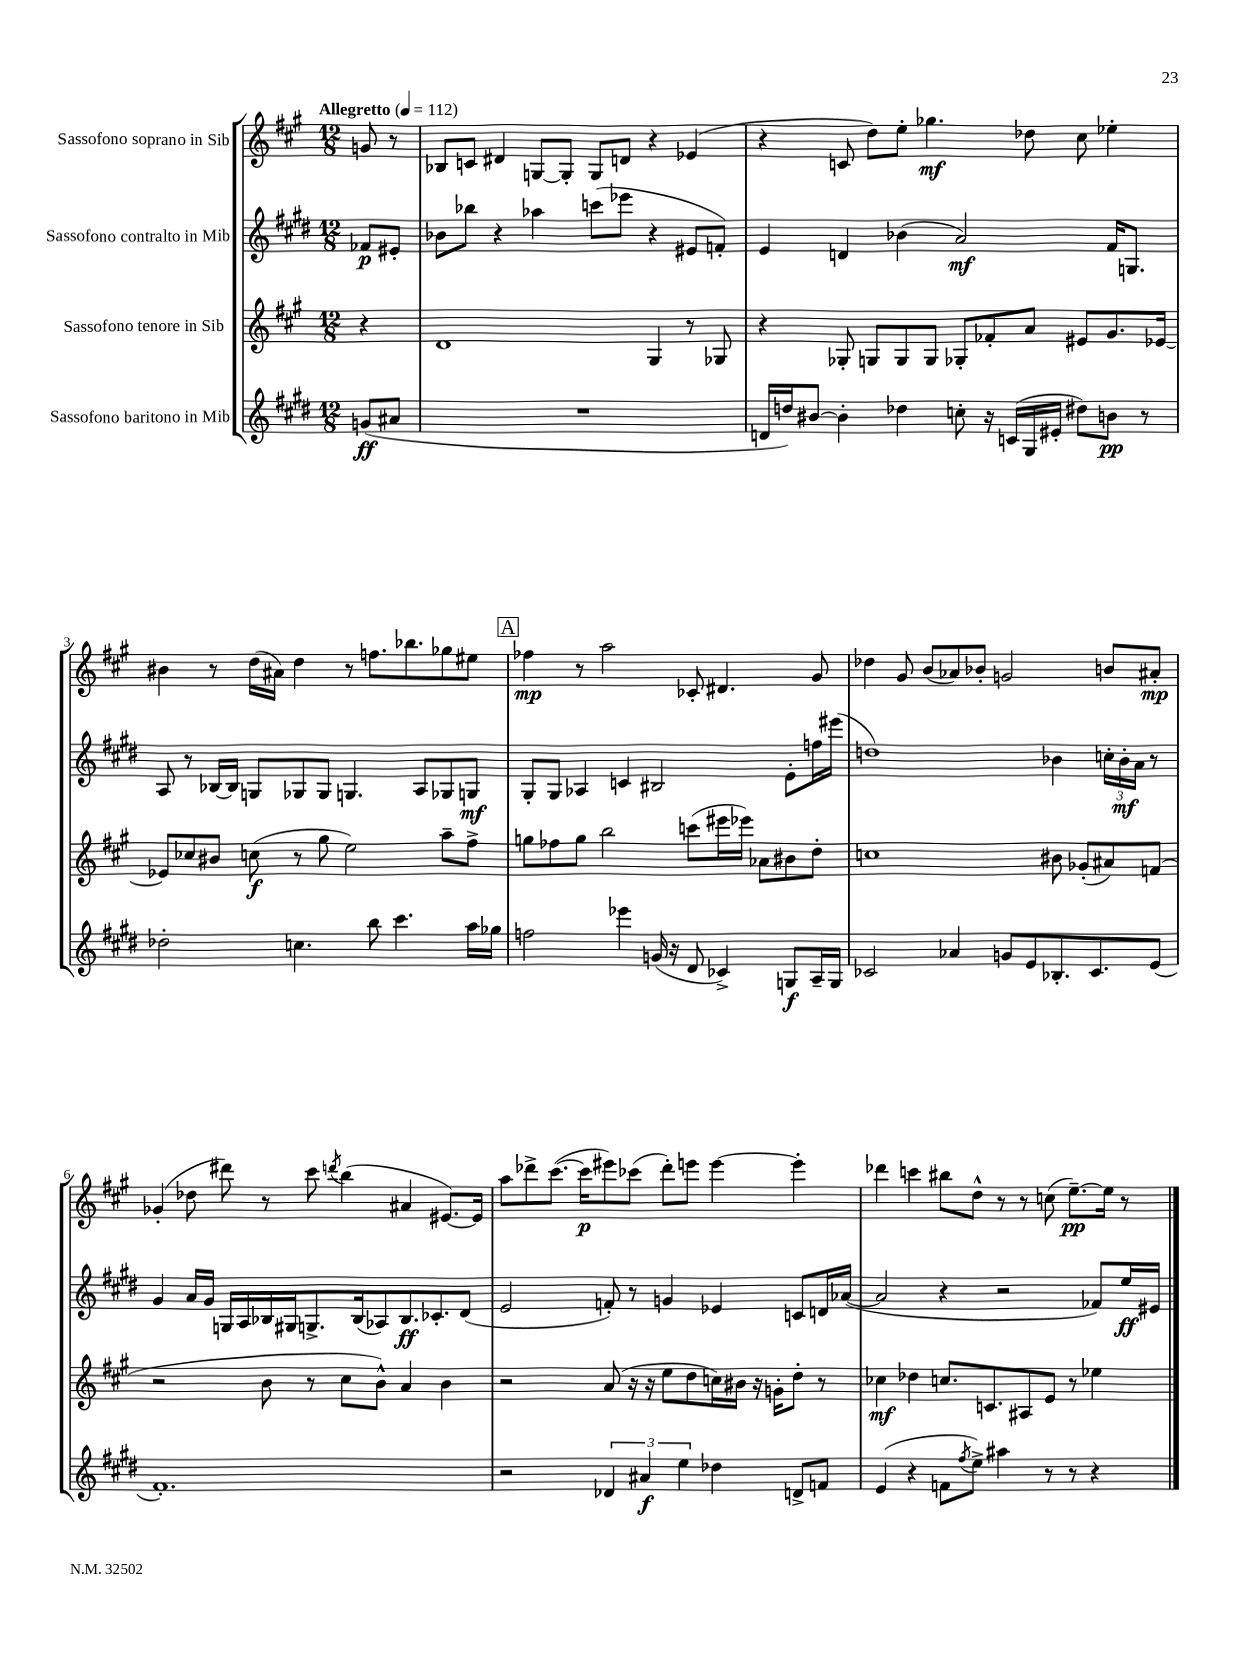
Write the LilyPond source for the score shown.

<<
\new StaffGroup <<
\new Staff = "s0" \with { instrumentName = "Sassofono soprano in Sib" } {
    \clef treble \key a \major \numericTimeSignature \time 12/8 \partial 4 \tempo "Allegretto" 4 = 112
    g'8 r8 |
    bes8 c'8 dis'4 g8~ g8-. g8 d'8 r4 ees'4( |
    r4 c'8 d''8) e''8-. ges''4.\mf des''8 cis''8 ees''4-. |
    bis'4 r8 d''16( ais'16) d''4 r8 f''8. bes''8. ges''8 eis''8 |
    \mark \markup { \box "A" } fes''4\mp r8 a''2 ces'8-. dis'4. gis'8 |
    des''4 gis'8 b'8( aes'8) bes'8-. g'2 b'8 ais'8-.\mp |
    ges'4-.( des''8 dis'''8) r8 cis'''8 \acciaccatura { d'''8 } b''4( ais'4 eis'8.~) eis'16 |
    a''8 des'''8-> cis'''8.~( cis'''16\p eis'''8) ces'''8( des'''8-.) e'''8 e'''4~ e'''4-. |
    des'''4 c'''4 bis''8 d''8-^ r8 r8 c''8( e''8.~--\pp) e''16 r8 \bar "|." |
}
\new Staff = "s1" \with { instrumentName = "Sassofono contralto in Mib" } {
    \clef treble \key e \major \numericTimeSignature \time 12/8 \partial 4
    fes'8\p eis'8-. |
    bes'8 bes''8 r4 aes''4 c'''8( ees'''8 r4 eis'8 f'8-.) |
    e'4 d'4 bes'4( a'2\mf) fis'16 g8. |
    a8 r8 bes16~ bes16 g8 ges8 ges8 g4. a8 ges8 g8\mf |
    \mark \markup { \box "A" } gis8-. gis8 aes4 c'4 bis2 e'8-. f''16 eis'''16( |
    d''1) bes'4 \tuplet 3/2 { c''16-. bes'16-.\mf a'16 } r8 |
    gis'4 a'16 gis'16 g16 a16 bes16 gis16 g8.-> bes16( aes8) bes8.\ff ces'8.-. dis'8( |
    e'2 f'8-.) r8 g'4 ees'4 c'8 d'16 aes'16~( |
    aes'2 r4 r2 fes'8) e''16\ff eis'16 \bar "|." |
}
\new Staff = "s2" \with { instrumentName = "Sassofono tenore in Sib" } {
    \clef treble \key a \major \numericTimeSignature \time 12/8 \partial 4
    r4 |
    d'1 gis4 r8 ges8 |
    r4 ges8-. g8 g8 g8 ges8-. fes'8-. a'8 eis'8 gis'8. ees'16~ |
    ees'8 ces''8 bis'8 c''8\f( r8 gis''8 e''2) a''8-- fis''8-> |
    \mark \markup { \box "A" } g''8 fes''8 g''8 b''2 c'''8( eis'''16 ees'''16) aes'8 bis'8 d''8-. |
    c''1 bis'8 ges'8-.( ais'8) f'8( |
    r2 b'8 r8 cis''8 b'8-^) a'4 b'4 |
    r2 a'8( r16 r16 e''8 d''8 c''16) bis'16 r16 g'16-. d''8-. r8 |
    ces''4\mf des''4 c''8. c'8. ais8 e'8 r8 ees''4 \bar "|." |
}
\new Staff = "s3" \with { instrumentName = "Sassofono baritono in Mib" } {
    \clef treble \key e \major \numericTimeSignature \time 12/8 \partial 4
    g'8\ff( ais'8 |
    R1. |
    d'16 d''16) bis'8~ bis'4-. des''4 c''8-. r16 c'16( gis16 eis'16-. dis''8) b'8\pp r8 |
    des''2-. c''4. b''8 cis'''4. a''16 ges''16 |
    \mark \markup { \box "A" } f''2 ees'''4 g'16( r16 dis'8 ces'4->) g8\f a16-- g16 |
    ces'2 aes'4 g'8 e'8 bes8.-. ces'8. e'8( |
    fis'1.-.) |
    r2 \tuplet 3/2 { des'4 ais'4\f e''4 } des''4 d'8-> f'8 |
    e'4( r4 f'8 \acciaccatura { fis''8 } e''8->) ais''4 r8 r8 r4 \bar "|." |
}
>>
>>
